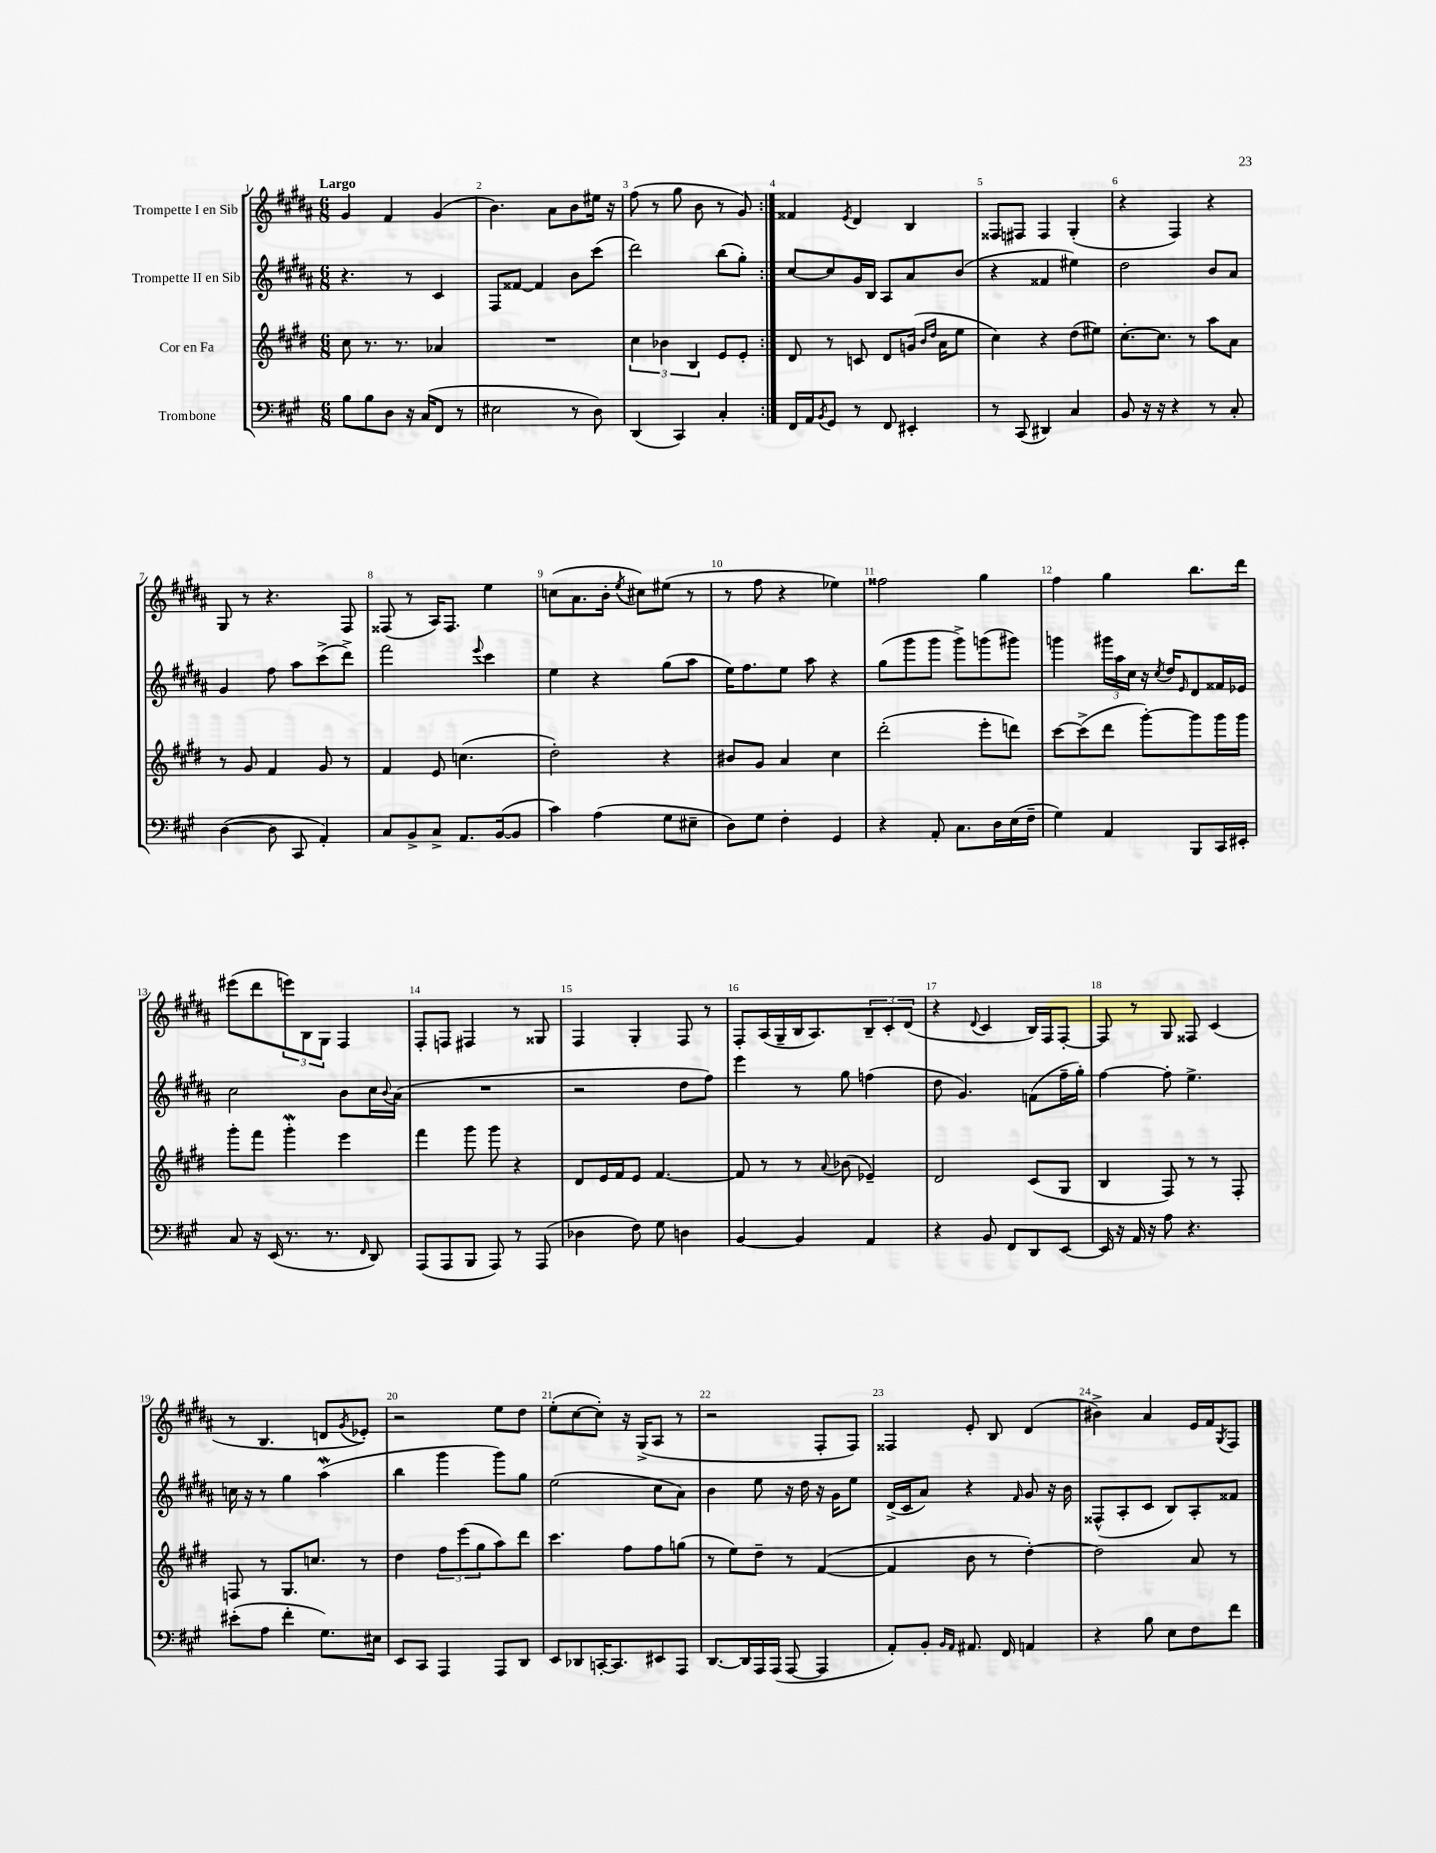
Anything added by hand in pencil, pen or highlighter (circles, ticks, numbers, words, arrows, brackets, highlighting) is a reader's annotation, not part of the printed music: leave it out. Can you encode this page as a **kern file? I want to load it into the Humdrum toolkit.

**kern	**kern	**kern	**kern
*part4	*part3	*part2	*part1
*staff4	*staff3	*staff2	*staff1
*I"Trombone	*I"Cor en Fa	*I"Trompette II en Sib	*I"Trompette I en Sib
*clefF4	*clefG2	*clefG2	*clefG2
*k[f#c#g#]	*k[f#c#g#d#]	*k[f#c#g#d#a#]	*k[f#c#g#d#a#]
*M6/8	*M6/8	*M6/8	*M6/8
=1	=1	=1	=1
!	!	!	!LO:TX:a:B:t=Largo
8B\L	8cc#\	4.r	4g#/
8B\	8.r	.	.
8D\J	.	.	4f#/
.	8.r	.	.
16r	.	8r	.
(16C#/KL	.	.	.
8FF#/J	4a-X/	4c#/	(4g#/
8r	.	.	.
=2	=2	=2	=2
2E#X\	2.r	8F#/L	4.b\)
.	.	[8f##X/J	.
.	.	4f##/]	.
.	.	.	8a#\L
8r	.	8b\L	8b\
8D\)	.	(8ccc#\J	16ee#X\Jk
.	.	.	16r
=3	=3	=3	=3
(4DD/	6cc#\	2ddd#\)	(8ff#\
.	.	.	8r
.	6b-X\	.	.
4CC#/)	.	.	8gg#\
.	6B/	.	.
.	.	.	8b\
4C#'/	8e/L	(8bb\L	8r
.	8e'/J	8gg#'\J)	8g#/)
=4:|!	=4:|!	=4:|!	=4:|!
16FF#/LL	8d#/	[8cc#/L	4f##X/
16AA/J	.	.	.
8qBB/	.	.	.
8GG#/J	8r	8cc#/]	.
.	.	.	8qe/
8r	8cn/	16g#/L	4d#/
.	.	16B/JJ	.
8FF#/	8d#/L	8A#/L	.
4EE#X'/	(16gn/Jk	8a#/	4B/
.	16qqb/LL	.	.
.	16qqdd#/JJ	.	.
.	16a\KL	.	.
.	8ee\J	(8b/J	.
=5	=5	=5	=5
8r	4cc#\)	4r	8F##X/L
(8CC#/	.	.	8F#X/J
4DD#X/)	4r	4f##X/	4F#/
4C#/	(8dd#\L	4ee#X\)	(4G#'/
.	8ee#X\J)	.	.
=6	=6	=6	=6
8BB/	[8.cc#'\L	2dd#\	4r
16r	.	.	.
16r	8.cc#\J]	.	.
4r	.	.	4F#/)
.	8r	.	.
8r	8aa\L	8b/L	4r
8C#'/	8a\J	8a#/J	.
!!LO:LB:g=z
=7	=7	=7	=7
([4D\	8r	4g#/	8G#/
.	8g#/	.	8r
8D\]	4f#/	8ff#\	4.r
8CC#/	.	8aa#\L	.
4AA'/)	8g#/	(8ccc#^\	.
.	8r	8ddd#^\J)	8F#/
=8	=8	=8	=8
8C#/L	4f#/	2fff#\	(8F##X/
8BB^/	.	.	8r
8C#^/J	8e/	.	16A#/KL)
.	.	.	8.F##/J
8.AA/L	(4.ccn\	.	.
.	.	8qqeee/	.
.	.	4ccc#\	4ee\
([16BB/k	.	.	.
8BB/J]	.	.	.
=9	=9	=9	=9
4c#\)	2dd#'\)	4ee\	(8ccn\L
.	.	.	8.a#\
(4A\	.	4r	.
.	.	.	16b'\Jk
.	.	.	8qee/
.	.	.	8cc#X\L)
8G#\L	4r	(8gg#\L	(8ee#X\J
8E#X~\J	.	8aa#\J	8r
=10	=10	=10	=10
8D\L)	8b#X/L	16ee\KL)	8r
.	.	8.ff#\	.
8G#\J	8g#/J	.	8ff#\
4F#'\	4a/	8ee\J	4r
.	.	8aa#\	.
4GG#/	4cc#\	4r	4ee-X\)
=11	=11	=11	=11
4r	(2ddd#'\	(8gg#\L	2ff##X\
.	.	8ggg#\	.
8AA'/	.	8ggg#\J	.
8.C#\L	.	8ggg#^\L)	.
.	8eee'\L	(8gggn\	4gg#\
16D\L	.	.	.
(16E\	8dddn\J)	8ggg#X\J)	.
16F#~\JJ	.	.	.
=12	=12	=12	=12
4G#\)	[8ccc#\L	4gggn\	4ff#\
.	(8ccc#^\]	.	.
4AA/	8ddd#\J	24ggg#X\LL	4gg#\
.	.	24aa#\	.
.	.	24cc#\JJ	.
.	[8ggg#'\L)	16r	.
.	.	8qcc#/	.
.	.	16dd#/KL	.
.	.	16qqe/	.
8BBB/L	8ggg#\]	8d#/	8.bb\L
16CC#/L	16ggg#\L	16f##X/L	.
16EE#X'/JJ	16ggg#\JJ	16e-X/JJ	16ddd#\Jk
!!LO:LB:g=z
=13	=13	=13	=13
8C#/	8ggg#'\L	2cc#\	(8eee#X\L
16r	8fff#\J	.	8ddd#\
(16EE/	.	.	.
8.r	4ggg#W'\	.	12eeen\)
.	.	.	12B\
.	.	.	12G#\J
8.r	.	.	.
.	4eee\	8b\L	4F#/
16qqFF#/	.	.	.
8DD/)	.	16cc#\L	.
.	.	8qqb/	.
.	.	(16a#\JJ	.
=14	=14	=14	=14
(8AAA/L	4fff#\	2.r	8F#'/L
8AAA/	.	.	8Fn/J
8BBB/J	8ggg#\	.	4F#X/
8AAA/)	8ggg#\	.	.
8r	4r	.	8r
(8AAA/	.	.	8G##X/
=15	=15	=15	=15
4D-X\	8d#/L	2r	4F#/
.	16e/L	.	.
.	16f#/J	.	.
8F#\)	8e/J	.	4G#'/
8G#\	[4.f#/	.	.
4Dn\	.	8dd#\L	8F#/
.	.	8ff#\J)	8r
=16	=16	=16	=16
[4BB/	8f#/]	4eee\	8F#'/L
.	8r	.	(16A#/L
.	.	.	16G#~/
4BB/]	8r	8r	16B/J
.	.	.	8.A#/)
.	8qqa/	.	.
.	(8b-X\	8gg#\	.
4AA/	4e-X~/)	(4ffn\	12B~/
.	.	.	12c#'/
.	.	.	(12d#/J
=17	=17	=17	=17
4r	2d#/	8dd#\	4r
.	.	4.g#/)	.
.	.	.	8qqd#/
8BB/	.	.	4c#/
8FF#/L	.	.	.
8DD/	(8c#/L	(8fn\L	16B/LL)
.	.	.	16F#/J
[8EE/J	8G#/J	16ff#~\L	[8F#'/J
.	.	16gg#'\JJ)	.
=18	=18	=18	=18
16EE/]	4B/	[4ff#\	8F#/]
16r	.	.	.
16AA/	.	.	8r
16r	.	.	.
8A\	8F#/)	8ff#'\]	8G#/
4.r	8r	4.ee^\	8F##X/
.	8r	.	(4c#/
.	8F#'/	.	.
!!LO:LB:g=z
=19	=19	=19	=19
(8e#X'\L	8Fn/	16ccn\	8r
.	.	16r	.
8A\J	8r	8r	4.B/
4f#'\	8.G#/L	4gg#\	.
.	8.ccn/J	.	.
8.G#\L)	.	(4aa#W\	8dn/L
.	.	.	8qg#/
.	8r	.	8e-X'/J)
16E#X\Jk	.	.	.
=20	=20	=20	=20
8EE/L	4dd#\	4bb\	2r
8CC#/J	.	.	.
4AAA/	12ff#\L	4ggg#\	.
.	(12eee\	.	.
.	12gg#\	.	.
8AAA/L	8aa\)	8ggg#\L)	8ee\L
8DD/J	8ddd#\J	8gg#\J	8dd#\J
=21	=21	=21	=21
8EE/L	4.ccc#\	(2ee\	(8ee'\L
8DD-X/	.	.	[8cc#\
[16CCn'/K	.	.	8cc#'\J])
8.CC/]	.	.	.
.	8ff#\L	.	16r
.	.	.	(16G#^/KL
8EE#X/	8ff#\	8cc#\L	8A#/J
8AAA/J	(8ggn\J	8a#\J)	8r
=22	=22	=22	=22
[8.DD/L	8r	4b\	2r
.	8ee\L)	.	.
16DD/L]	.	.	.
16AAA/	8dd#~\J	8ee\	.
(16AAA/JJ	.	.	.
[8AAA/	8r	16r	.
.	.	16dd#\	.
4AAA/]	([4f#/	16r	8F#'/L
.	.	16g#\KL	.
.	.	8ee\J	8F#/J)
=23	=23	=23	=23
8AA'/L)	4f#/]	(16d#^/LL	4F##X/
.	.	16c#/J	.
8BB'/J	.	8a#/J)	.
16qqBB/LL	.	.	.
16qqAA/JJ	.	.	.
8.AA#X/	8b\	4r	8e'/
.	8r	.	8B/
16FF#/	.	.	.
.	.	16qqf#/	.
4AAn/	[4dd#'\)	8g#/	(4d#/
.	.	16r	.
.	.	16b\	.
=24	=24	=24	=24
4r	2dd#\]	(8F##X^^/L	4b#X^\)
.	.	8A#'/	.
8B\	.	8c#/J	4a#/
8E\L	.	8B/L)	.
8F#\	8a/	8A#'/	16e/LL
.	.	.	16f#/J
.	.	.	8qG#/
8f#\J	8r	8f##X/J	8F#/J
==	==	==	==
*-	*-	*-	*-
